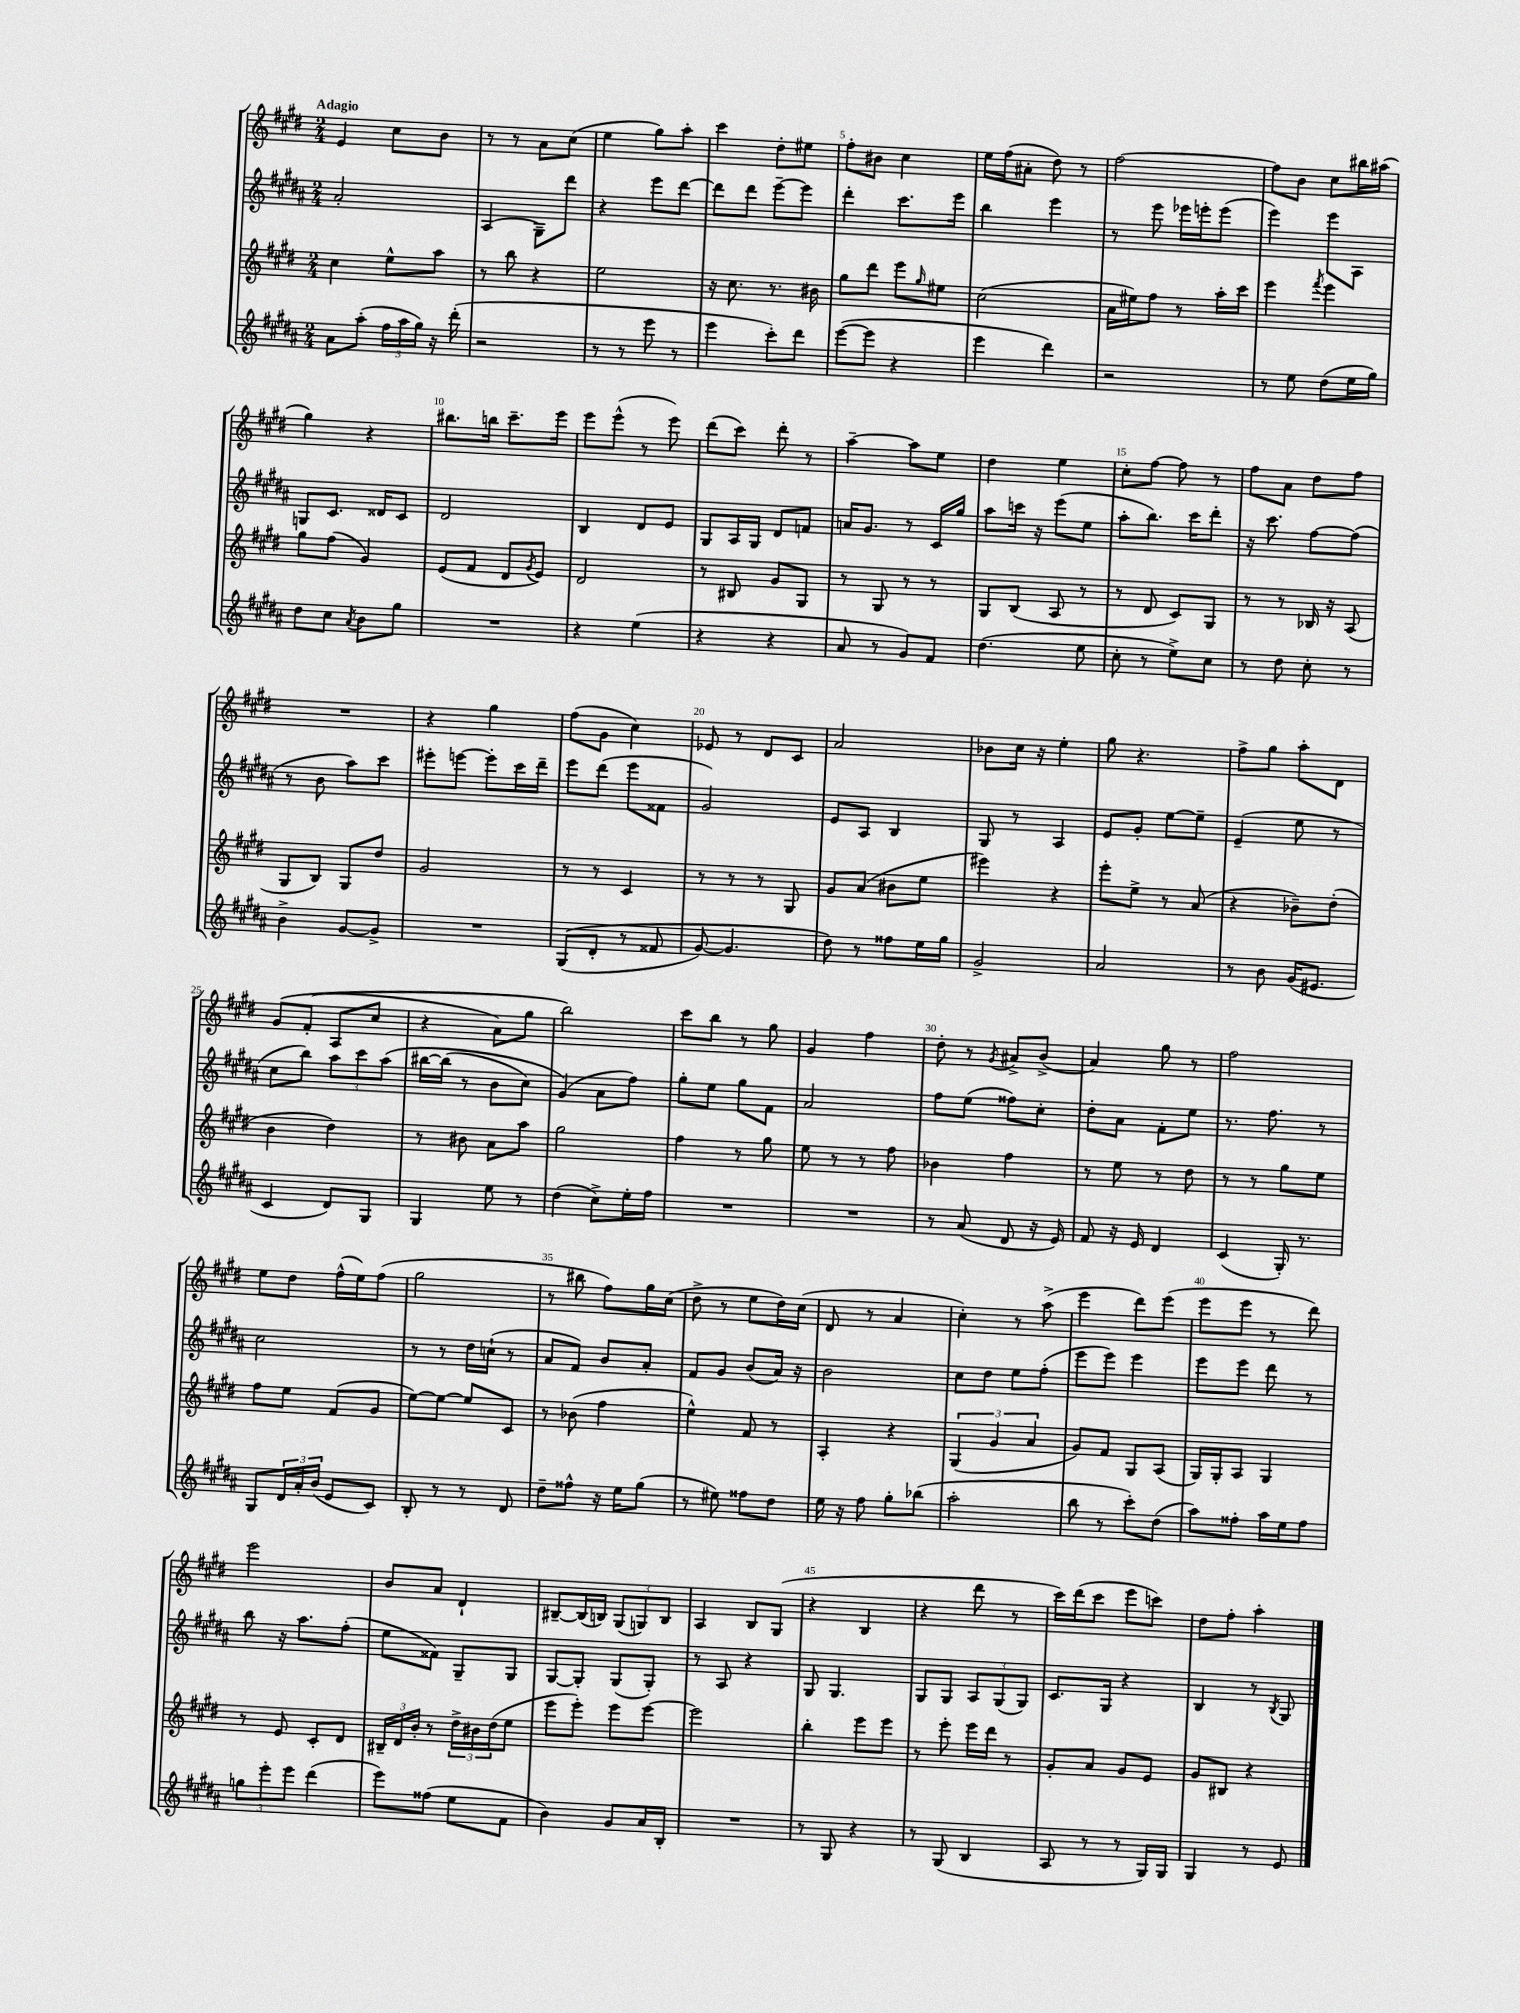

**kern	**kern	**kern	**kern
*part4	*part3	*part2	*part1
*staff4	*staff3	*staff2	*staff1
*clefG2	*clefG2	*clefG2	*clefG2
*k[f#c#g#d#a#]	*k[f#c#g#d#]	*k[f#c#g#d#a#]	*k[f#c#g#d#]
*M2/4	*M2/4	*M2/4	*M2/4
=1	=1	=1	=1
!	!	!	!LO:TX:a:B:t=Adagio
8a#\L	4cc#\	2a#'/	4e/
(8aa#'\J	.	.	.
24ff#\LL	8ee^^\L	.	8cc#\L
24aa#\	.	.	.
24gg#\JJ)	.	.	.
16r	8aa\J	.	8b\J
(16ddd#'\	.	.	.
=2	=2	=2	=2
2r	8r	(4A#/	8r
.	8bb\	.	8r
.	4r	8G#~\L)	8a\L
.	.	8ddd#\J	(8cc#\J
=3	=3	=3	=3
8r	2ee\	4r	4ee\
8r	.	.	.
8eee\	.	8eee\L	8gg#\L)
8r	.	[8ddd#\J	8aa'\J
=4	=4	=4	=4
4eee\	16r	8ddd#\L]	4ccc#\
.	8.cc#\	.	.
.	.	8ddd#\J	.
8ccc#'\L)	8.r	[8eee~\L	8dd#'\L
8ddd#\J	.	8eee\J]	8ee#X\J
.	16b#X\	.	.
=5	=5	=5	=5
([8eee\L	8gg#\L	4ddd#'\	8ff#'\L
8eee\J]	8ddd#\J	.	8b#X\J
4r	8eee\L	8.ccc#\L	4cc#\
.	16qqgg#/	.	.
.	8ee#X\J	.	.
.	.	16eee\Jk	.
=6	=6	=6	=6
4eee\	(2cc#\	4bb\	16ee\LL
.	.	.	(16ff#\J
.	.	.	8a#X'\J
4ddd#\)	.	4eee\	8dd#\)
.	.	.	8r
=7	=7	=7	=7
2r	16a\LL	8r	[2ff#\
.	16ee#X\J)	.	.
.	8ff#\J	8eee\	.
.	8r	16eee-X\LL	.
.	.	16eeen'\J	.
.	16aa'\LL	(8eee\J	.
.	16ccc#\JJ	.	.
=8	=8	=8	=8
8r	4eee\	4eee\)	8ff#\L]
8ee\	.	.	8b\J
.	8qfff#/	.	.
(8dd#\L	4eee\	8eee\L	8cc#\L
16ee\L	.	8A#\J	16bb#X\L
16gg#\JJ)	.	.	(16aa#X\JJ
!!LO:LB:g=z
=9	=9	=9	=9
8dd#\L	8gg#\L	8Gn/L	4gg#\)
8cc#\J	(8ff#\J	8.c#/J	.
8qa#/	.	.	.
8b\L	4g#/)	.	4r
.	.	16d##X/KL	.
8gg#\J	.	8c#/J	.
=10	=10	=10	=10
2r	(8e/L	2d#/	8.bb#X\L
.	8f#/J	.	.
.	.	.	16bbn\Jk
.	8d#/L	.	8.ccc#~\L
.	8qg#/	.	.
.	8e/J)	.	.
.	.	.	16eee\Jk
=11	=11	=11	=11
4r	2d#/	4B/	8eee\L
.	.	.	(8eee^^\J
(4ee\	.	8d#/L	8r
.	.	8e/J	8eee\)
=12	=12	=12	=12
4r	8r	8G#/L	(8ddd#\L
.	8B#X/	16A#/L	8ccc#\J)
.	.	16G#/JJ	.
4r	8g#/L	8d#/L	8ddd#'\
.	8G#/J	8fn/J	8r
=13	=13	=13	=13
8a#/	8r	16an/KL	[4aa~\
.	.	8.g#/J	.
8r	8G#/	.	.
8g#/L)	8r	8r	8aa\L]
8f#/J	8r	16c#/LL	8ee\J
.	.	16gg#/JJ	.
=14	=14	=14	=14
(4.dd#\	8G#/L	8aa#\L	4dd#\
.	(8B/J	16cccn\Jk	.
.	.	16r	.
.	8A/	(8eee\L	4ee\
8ee\	8r	8ee\J	.
=15	=15	=15	=15
8cc#'\	8r	8aa#'\L	8cc#'\L
8r	8d#/	8.bb\J)	[8ff#\J
8ee^\L)	8c#/L)	.	8ff#\]
.	.	16ccc#\KL	.
8cc#\J	8G#/J	8ddd#'\J	8r
=16	=16	=16	=16
8r	8r	16r	8ff#\L
.	.	8.ccc#\	.
8dd#\	8r	.	8a\J
8cc#'\	16B-X/	[8ff#\L	8dd#\L
.	16r	.	.
8r	(8A/	(8ff#\J]	8ff#\J
!!LO:LB:g=z
=17	=17	=17	=17
4b^\	8G#/L	8r	2r
.	8B/J)	8b\	.
[8g#/L	8G#/L	8aa#\L)	.
8g#^/J]	8dd#/J	8ccc#\J	.
=18	=18	=18	=18
2r	2g#/	8eee#X'\L	4r
.	.	[8eeen\J	.
.	.	8eee'\L]	4gg#\
.	.	16ccc#\L	.
.	.	16ddd#~\JJ	.
=19	=19	=19	=19
((8G#/L	8r	8eee\L	(8ff#\L
8d#'/J	8r	(8ddd#\J	8g#\J
8r	4c#/	8eee\L	4cc#\)
8f##X/	.	8f##X\J	.
=20	=20	=20	=20
[8g#/)	8r	2g#/)	8e-X/
4.g#/]	8r	.	8r
.	8r	.	8d#/L
.	8G#/	.	8c#/J
=21	=21	=21	=21
8dd#\)	8g#/L	8e/L	2a/
8r	(8a/J	8A#/J	.
8ff##X\L	8b#X\L	4B/	.
16ee\L	8ee\J	.	.
16gg#\JJ	.	.	.
=22	=22	=22	=22
2g#^/	4eee#X\)	8G#/	8b-X\L
.	.	8r	16cc#\Jk
.	.	.	16r
.	4r	4A#/	4ee'\
=23	=23	=23	=23
2a#/	8eee'\L	8e/L	8gg#\
.	8ee^\J	8g#'/J	4.r
.	8r	[8ee\L	.
.	(8a/	8ee~\J]	.
=24	=24	=24	=24
8r	4r	(4e~/	8ff#^\L
8b\	.	.	8gg#\J
(16g#/KL	8b-X~\L)	8ee\	8aa'\L
8.e#X/J	.	.	.
.	(8dd#'\J	8r	8d#\J
!!LO:LB:g=z
=25	=25	=25	=25
4c#/	4b\	8cc#\L	(8g#/L
.	.	8bb\J)	(8f#'/J
8d#/L)	4dd#\)	12aa#\L	8A/L
.	.	12ccc#\	.
8G#/J	.	.	8cc#/J
.	.	(12aa#\J	.
=26	=26	=26	=26
4G#/	8r	[16bb#X\LL	4r
.	.	(16bb#\JJ]	.
.	8b#X\	8r	.
8ee\	8a\L	8b\L	8a\L)
8r	8aa\J	8cc#\J)	8gg#\J
=27	=27	=27	=27
(4dd#\	2gg#\	(4g#/)	2bb\)
8cc#^\L)	.	8a#\L	.
16ee'\L	.	8ff#\J)	.
16ff#\JJ	.	.	.
=28	=28	=28	=28
2r	4ff#\	8gg#'\L	8ccc#\L
.	.	8ee\J	8bb\J
.	8r	8gg#\L	8r
.	8gg#\	8f#\J	8gg#\
=29	=29	=29	=29
2r	8ee\	2a#/	4g#/
.	8r	.	.
.	8r	.	4ff#\
.	8ff#\	.	.
=30	=30	=30	=30
8r	4b-X\	8ff#\L	8dd#'\
(8a#/	.	(8ee\J	8r
.	.	.	8qg#/
8d#/	4ff#\	8ff##X\L)	8a#X^/L
16r	.	8cc#'\J	(8b^/J
16e/)	.	.	.
=31	=31	=31	=31
8f#/	8r	8dd#'\L	4a/)
16r	8ee\	8a#\J	.
16e/	.	.	.
4d#/	8r	8f#'\L	8gg#\
.	8dd#\	8ee\J	8r
=32	=32	=32	=32
(4c#/	8r	8.r	2ff#\
.	8r	.	.
.	.	8.ff#\	.
16G#'/)	8gg#\L	.	.
8.r	.	.	.
.	8ee\J	8r	.
!!LO:LB:g=z
=33	=33	=33	=33
8G#/L	8ff#\L	2cc#\	8ee\L
24d#/L	8ee\J	.	8dd#\J
24a#'/	.	.	.
(24b/JJ	.	.	.
8e/L	(8f#/L	.	(16ff#^^\LL
.	.	.	16ee\J)
8c#/J)	8g#/J	.	(8ff#\J
=34	=34	=34	=34
8B'/	[8ee\L)	8r	2gg#\
8r	8ee\J_	8r	.
8r	8ee/L]	16dd#\LL	.
.	.	(16ccn`\JJ	.
8d#/	8c#/J	8r	.
=35	=35	=35	=35
8dd#~\L	8r	8a#/L	8r
8ff##X^^\J	(8b-X\	8f#/J)	8bb#X\
16r	4ff#\	8b/L	8ff#\L)
16ee\KL	.	.	.
(8gg#\J	.	8a#'/J	16gg#\L
.	.	.	(16cc#\JJ
=36	=36	=36	=36
8r	4ee^^\)	8f#/L	8dd#^\
8ee#X\)	.	8g#/J	8r
8ff##X\L	8f#/	(8b/L	8ee\L
8dd#\J	8r	16a#/Jk)	16dd#\L)
.	.	16r	(16cc#\JJ
=37	=37	=37	=37
16ee\	4A'/	2b\	8d#/
16r	.	.	.
8ff#\	.	.	8r
8gg#'\L	4r	.	4a/
(8bb-X\J	.	.	.
=38	=38	=38	=38
2aa#'\	(6G#/	8cc#\L	4cc#'\)
.	.	8dd#\J	.
.	6g#/	.	.
.	.	8ee\L	8r
.	6a/	.	.
.	.	(8ff#'\J	(8aa^\
=39	=39	=39	=39
8bb\	8g#/L)	8eee\L	4eee\
8r	8f#/J	8eee\J)	.
8ccc#'\L)	8G#/L	4eee\	8ddd#\L)
(8dd#\J	(8A/J	.	(8eee\J
=40	=40	=40	=40
8aa#\L)	16G#/LL)	8eee\L	8eee\L
.	16G#'/J	.	.
8ff##X'\J	8A/J	8eee\J	8eee\J
16aa#\LL	4G#/	8ddd#\	8r
16ee\J	.	.	.
8ff##\J	.	8r	8ddd#\)
!!LO:LB:g=z
=41	=41	=41	=41
12ggn\L	8r	8bb\	2eee\
12eee'\	.	.	.
.	8e/	16r	.
12eee\J	.	.	.
.	.	8.aa#\L	.
(4ddd#\	8c#'/L	.	.
.	8d#/J	(8ff#'\J	.
=42	=42	=42	=42
8eee\L)	24B#X~/LL	8ee\L	8b/L
.	24d#/	.	.
.	24b'/JJ	.	.
(8ff##X\J	8r	8f##X\J)	8a/J
8ee\L	24dd#^\LL	8G#~/L	4d#`/
.	24b#X\	.	.
.	(24dd#\J	.	.
8f#\J	8ee\J	8G#/J	.
=43	=43	=43	=43
4b\)	8eee\L	[8G#/L	[8B#X~/L
.	8eee'\J)	8G#'/J]	(16B#/L]
.	.	.	16Bn/JJ)
8g#/L	8eee\L	(8G#/L	(12G#/L
.	.	.	12Gn/)
16a#/L	[8eee\J	8G#'/J)	.
.	.	.	12B/J
16B'/JJ	.	.	.
=44	=44	=44	=44
2r	2eee\]	8r	4A/
.	.	8A#/	.
.	.	4r	8B/L
.	.	.	(8G#/J
=45	=45	=45	=45
8r	4bb'\	8G#/	4r
8G#/	.	4.G#/	.
4r	8eee\L	.	4B/
.	8eee\J	.	.
=46	=46	=46	=46
8r	8r	8G#/L	4r
(8G#/	8eee'\	8G#/J	.
4B/	16eee\LL	12A#/L	8ddd#\
.	16ddd#\JJ	.	.
.	.	(12G#/	.
.	8r	.	8r
.	.	12G#/J)	.
=47	=47	=47	=47
8A#/	8g#'/L	8.c#/L	16ccc#\LL)
.	.	.	(16ddd#\J
8r	8a/J	.	8ccc#\J
.	.	16G#/Jk	.
8r	8g#/L	4r	8eee\L
16G#/LL)	8e/J	.	8cccn\J)
16G#/JJ	.	.	.
=48	=48	=48	=48
4G#/	8g#/L	4B/	8dd#\L
.	8B#X/J	.	8ff#'\J
8r	4r	8r	4aa'\
.	.	8qB/	.
8e/	.	8G#/	.
==	==	==	==
*-	*-	*-	*-
